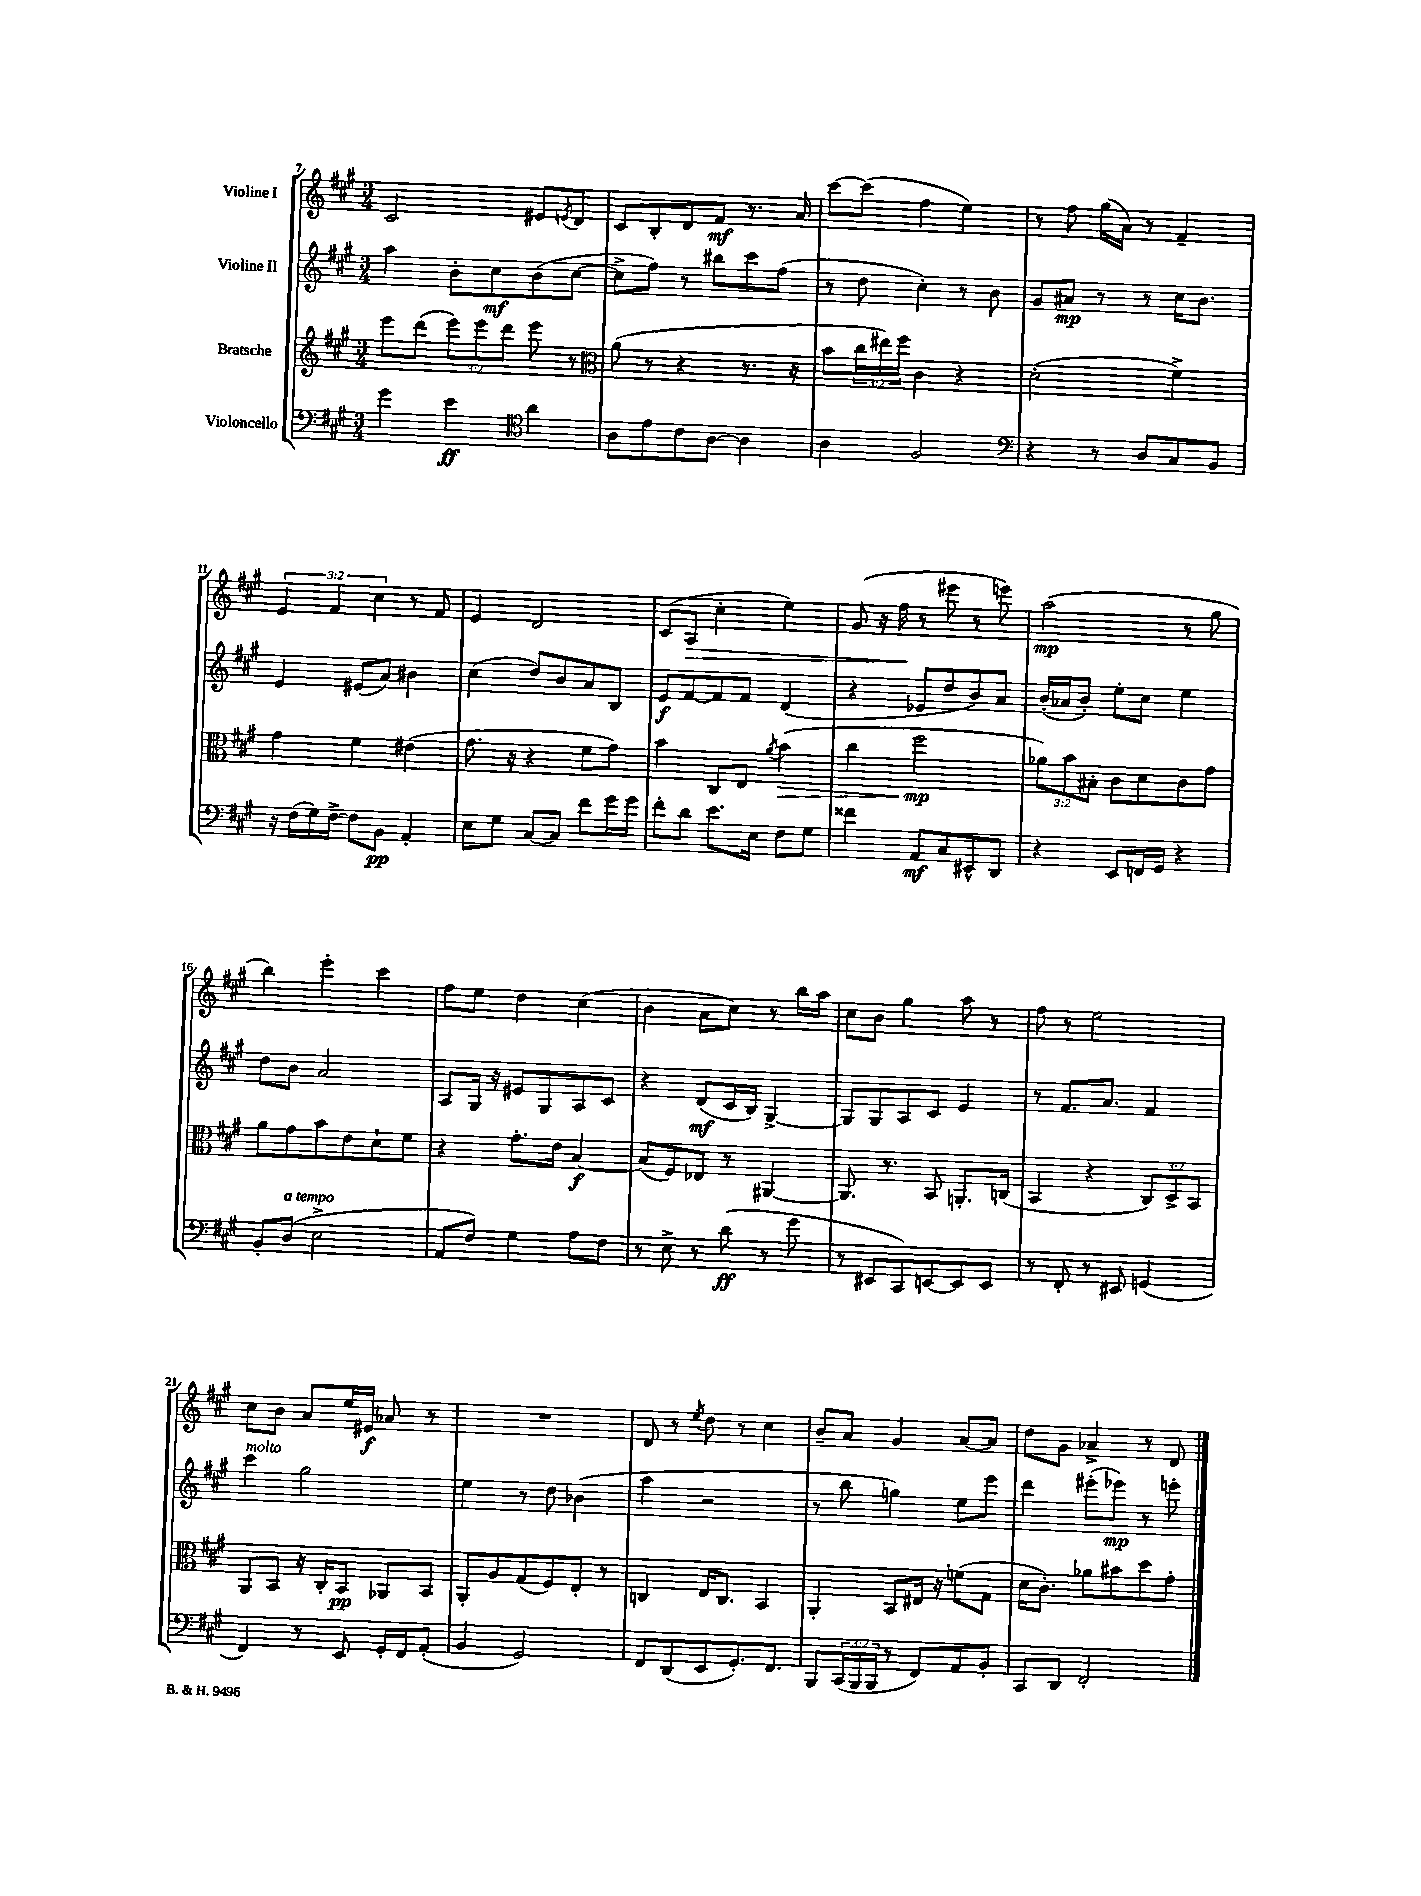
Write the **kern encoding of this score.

**kern	**kern	**kern	**kern
*staff4	*staff3	*staff2	*staff1
*clefF4	*clefG2	*clefG2	*clefG2
*k[f#c#g#]	*k[f#c#g#]	*k[f#c#g#]	*k[f#c#g#]
*M3/4	*M3/4	*M3/4	*M3/4
4g#\	8eee\L	4aa\	2c#/
.	(8ddd\J	.	.
4e\	12eee\L)	8b'\L	.
.	12eee\	.	.
.	.	8cc#\	.
.	12ddd\J	.	.
*clefC4	*	*	*
4a\	8eee\	(8b\	8e#/L
.	.	.	8qe/
.	8r	[8cc#\J	8d/J
=	=	=	=
*	*clefC3	*	*
8A\L	(8a\	8cc#^\]L	8c#/L
8e\	8r	8ff#\J)	8B'/
8c#\	4r	8r	8d/
[8A\J	.	8bb#\L	8f#/J
4A\]	8.r	8ccc#\	8.r
.	.	(8ff#\J	.
.	16r	.	16a/
=	=	=	=
4A\	8b\L	8r	[8ccc#\L
.	24cc#\L	8dd\	(8ccc#\]J
.	24ee#\)	.	.
.	24ff#\JJ	.	.
2F#/	4c#\	4cc#'\)	4ff#\
.	4r	8r	4ee\)
.	.	8b\	.
=	=	=	=
*clefF4	*	*	*
4r	(2d'\	8g#/L	8r
.	.	8a#/J	8ff#\
8r	.	8r	(16gg#\LL
.	.	.	16a\JJ)
8D/L	.	8r	8r
8C#/	4f#^\)	16cc#\LK	4f#~/
.	.	8.b\J	.
8BB/J	.	.	.
=	=	=	=
16r	4g#\	4e/	6e/
(16F#\LL	.	.	.
16G#\)	.	.	.
.	.	.	6f#/
[16F#^\JJ	.	.	.
8F#\]L	4f#\	(8e#/L	.
.	.	.	6cc#\
8BB\J	.	8a/J)	.
4AA'/	(4e#\	4b#\	8r
.	.	.	8f#/
=	=	=	=
8E\L	8.g#\	(4cc#\	4e/
8G#\J	.	.	.
.	16r	.	.
[8C#/L	4r	8dd/L)	2d/
8C#/]J	.	8b/	.
8f#\L	8f#\L	8a/	.
16g#\L	8g#\J)	8B/J	.
16g#\JJ	.	.	.
=	=	=	=
8f#'\L	4b\	8e/L	(8c#/L
8d\J	.	[8f#/	8A/J
8.e\L	8C#/L	8f#/]	4cc#'\
.	8E/J	8f#/J	.
16E\Jk	.	.	.
.	8qa/	.	.
8F#\L	(4b\	(4d/	4ee\)
8G#\J	.	.	.
=	=	=	=
4f##\	4cc#\	4r	(8g#/
.	.	.	16r
.	.	.	16ff#\
8AA/L	2ff#\	8e-/L	8r
8C#/	.	8dd/	8eee#\
8EE#^^/	.	8b/)	8r
8DD/J	.	8a/J	8eee\)
=	=	=	=
4r	12a-\L)	(16b'/LL	(2aa\
.	.	16a-/J	.
.	12b\	.	.
.	.	8b'/J)	.
.	12B#'\J	.	.
8EE/L	8c#\L	8ee'\L	.
16FF/L	8d\	8cc#\J	.
16GG#/JJ	.	.	.
4r	8c#\	4ee\	8r
.	8g#\J	.	8gg#\
=	=	=	=
8BB'/L	8a\L	8dd\L	4bb\)
(8D/J	8g#\	8b\J	.
2E^\	8b\	2a/	4eee'\
.	8e\	.	.
.	8d`\	.	4ccc#\
.	8f#\J	.	.
=	=	=	=
8AA/L	4r	8A/L	8ff#\L
8F#/J)	.	16G#/Jk	8ee\J
.	.	16r	.
4G#\	8.g#'\L	8e#/L	4dd\
.	.	8G#/	.
.	16e\Jk	.	.
8A\L	[4B/	8A/	(4cc#\
8F#\J	.	8c#/J	.
=	=	=	=
8r	(8B/]L	4r	4b\
8E^\	8F#/)	.	.
8r	8E-/J	(8d/L	8a\L
(8d\	8r	16c#/L	8cc#\J)
.	.	16B/JJ)	.
8r	[4AA#/	[4G#^/	8r
8g#\	.	.	16bb\LL
.	.	.	16aa\JJ
=	=	=	=
8r	8.AA#/]	8G#/]L	8cc#\L
8EE#/L	.	8G#/	8b\J
.	8.r	.	.
8CC#/)	.	8A/	4gg#\
[8EE/	8BB/	8c#/J	.
8EE/]	8.AA'/L	4e/	8aa\
8EE/J	.	.	8r
.	(16C/Jk	.	.
=	=	=	=
8r	4BB/	8r	8ff#\
8FF#'/	.	8.f#/L	8r
8r	4r	.	2ee\
.	.	8.a/J	.
8EE#/	.	.	.
(4GG/	12C#/L)	4f#/	.
.	12D^/	.	.
.	12BB/J	.	.
=	=	=	=
4FF#/)	8AA/L	4ccc#\	8cc#\L
.	8BB/J	.	8b\J
8r	16r	2gg#\	8a/L
.	16C#'/LK	.	.
8EE/	8BB/J	.	16ee/L
.	.	.	16e#/JJ
16GG#'/LL	8AA-/L	.	8a-/
16FF#/J	.	.	.
(8AA'/J	8BB/J	.	8r
=	=	=	=
4BB/	8AA'/L	4ee\	2.r
.	8A/	.	.
2GG#/)	(8G#/	8r	.
.	8F#/)	8dd\	.
.	8E'/J	(4b-\	.
.	8r	.	.
=	=	=	=
8FF#/L	4C/	4aa\	8d/
(8DD/	.	.	8r
.	.	.	8qee/
8EE/	16E/LK	2r	8dd\
.	8.C/J	.	.
8.GG#'/)	.	.	8r
.	4BB/	.	4cc#\
8.FF#/J	.	.	.
=	=	=	=
8BBB/L	4AA'/	8r	8b~/L
(24CC#/L	.	8bb\	8a/J
24BBB/	.	.	.
24BBB/JJ	.	.	.
8r	8BB/L	4gg\)	4g#/
8FF#/L)	16E#/Jk	.	.
.	16r	.	.
8AA/	(8f\L	8ee\L	[8a/L
8BB'/J	8G#\J	8eee\J	8a/]J
=	=	=	=
8CC#/L	16d\LK	4ddd\	8dd\L
.	8.c#'\J)	.	.
8DD/J	.	.	8g#\J
2FF#'/	8a-\L	(8eee#'\L	4a-^/
.	8b#\	8eee-\J)	.
.	8dd\	8r	8r
.	8g#'\J	8eee'\	8d/
==	==	==	==
*-	*-	*-	*-
